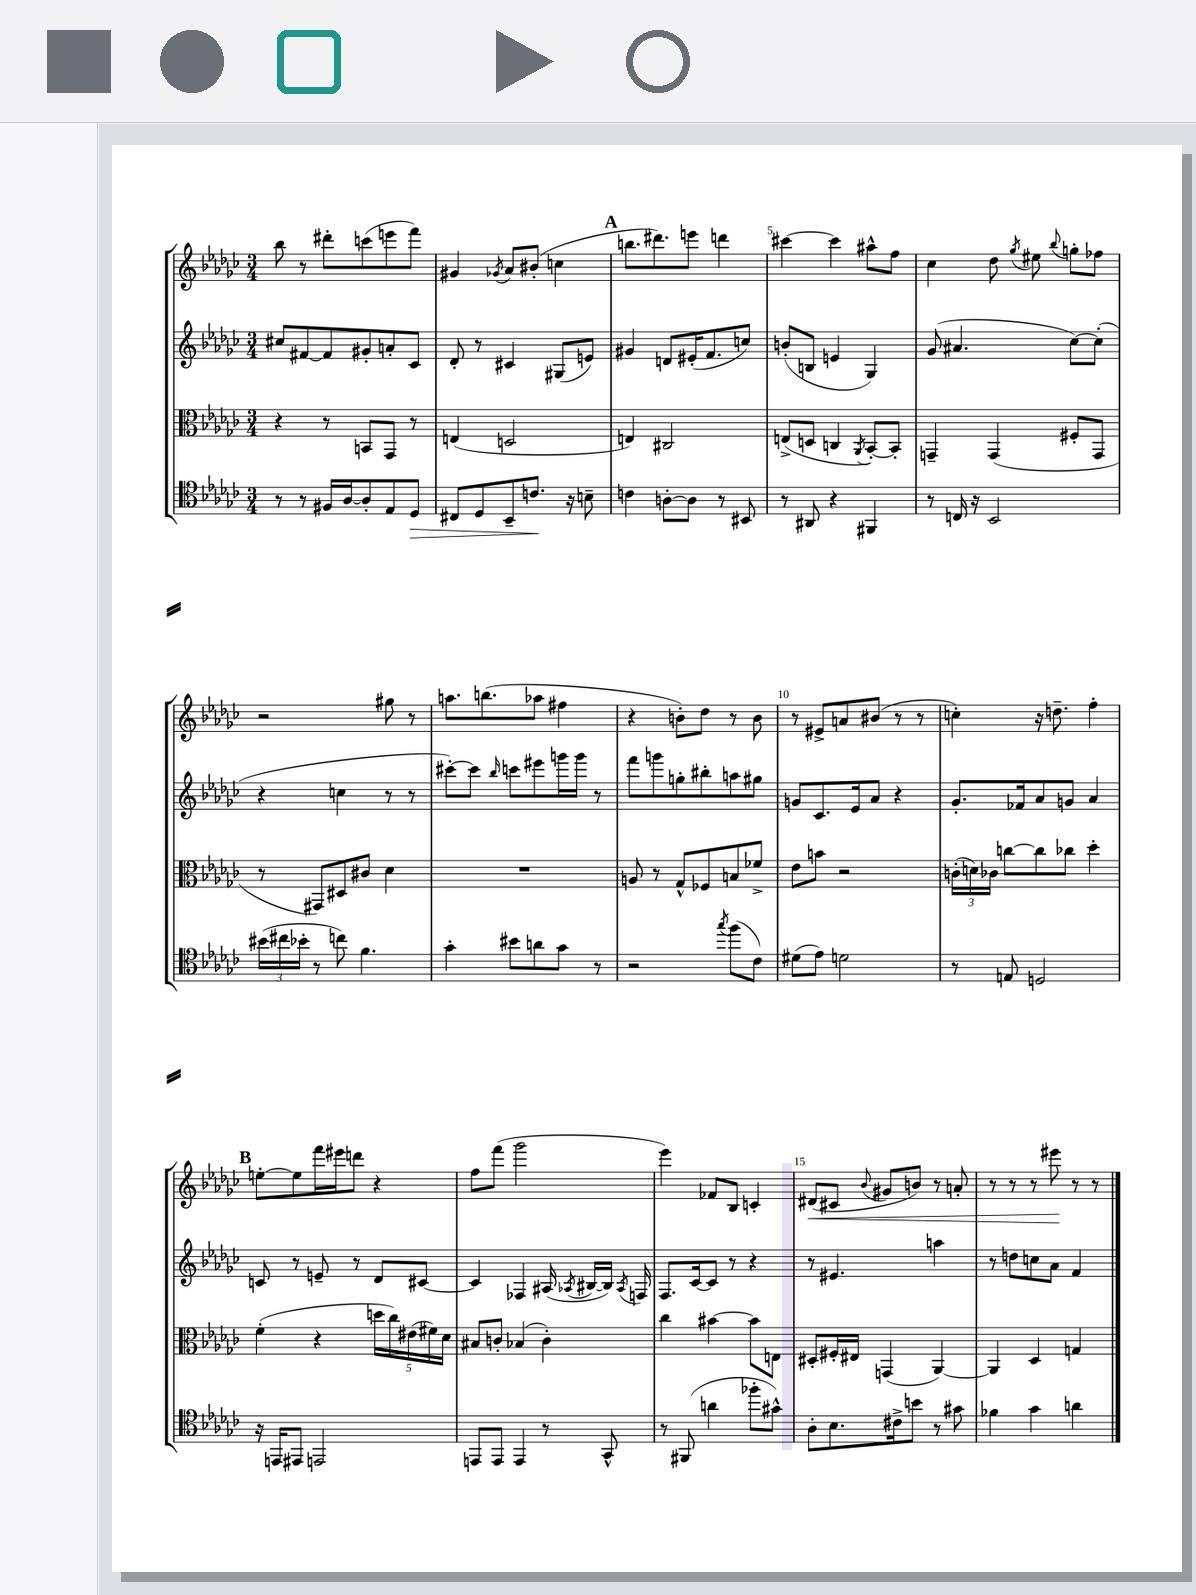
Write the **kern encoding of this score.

**kern	**kern	**kern	**kern
*staff4	*staff3	*staff2	*staff1
*clefC4	*clefC3	*clefG2	*clefG2
*k[b-e-a-d-g-c-]	*k[b-e-a-d-g-c-]	*k[b-e-a-d-g-c-]	*k[b-e-a-d-g-c-]
*M3/4	*M3/4	*M3/4	*M3/4
8r	4r	8cc#	8bb-
8r	.	[8f#	8r
16F#	8r	8f#]	8ddd#'
[16A-	.	.	.
8A-']	8BB	8g#'	(8ccc
8E-	8GG-	8a'	8eee
8D-	8r	8c-	8fff)
=	=	=	=
8C#	(4E	8d-'	4g#
8D-	.	8r	.
.	.	.	8qg-
8BB-~	2D	4c#	8a-
8.c	.	.	(8b#'
.	.	(8G#	4cc
16r	.	.	.
8B~	.	8e)	.
=	=	=	=
4c	4E)	4g#	8.bb
.	.	.	8.ddd#)
[8A'	2C#	8d	.
8A]	.	(16e#'	8eee
.	.	8.f	.
8r	.	.	4ddd
8BB#	.	8cc)	.
=	=	=	=
8r	(8E^	(8b'	[4ccc#
8AA#	8D	8B	.
4r	4C	4e	4ccc#]
.	8qAA-	.	.
4FF#	[8BB-')	4G-)	8aa#^^
.	8BB-']	.	8ff
=	=	=	=
8r	4GG~	(8g-	4cc-
16C	.	4.a#	.
16r	.	.	.
2BB-	(4GG	.	8dd-
.	.	.	8qgg-
.	.	.	8ee#
.	.	.	8qqbb-
.	8F#'	[8cc-)	8gg'
.	8GG	(8cc-']	8ff-
=	=	=	=
(24b#	8r	4r	2r
24cc#	.	.	.
24b-'	.	.	.
8r	8GG#)	.	.
8cc)	8D#	4cc	.
4.f	8c#	.	.
.	4d-	8r	8gg#
.	.	8r	8r
=	=	=	=
4g-'	2.r	[8ccc#')	8.aa
.	.	8ccc#]	.
.	.	.	(8.bb
.	.	16qqbb-	.
8b#	.	8ccc	.
8a	.	8eee#	8aa-
8g-	.	16ggg	4ff#
.	.	16ggg	.
8r	.	8r	.
=	=	=	=
2r	8A	8fff	4r
.	8r	8ggg	.
.	8G-^^	8gg'	8b')
.	8F-	8bb#'	8dd-
8qgg-	.	.	.
(8ff	8B	8aa	8r
8c-)	8f-^	8gg#	8b
=	=	=	=
(8d#	8e-	8g	8r
8e-)	8b	8.c-	8e#^
2d	2r	.	8a
.	.	16e-	.
.	.	8a-	(8b#
.	.	4r	8r
.	.	.	8r
=	=	=	=
8r	(24c'	8.g-'	4cc')
.	24d)	.	.
.	24c-	.	.
8E	[8cc	.	.
.	.	16f-	.
2D	8cc]	8a-	16r
.	.	.	8.dd~
.	8cc-	8g	.
.	4dd-'	4a-	4ff'
=	=	=	=
16r	(4f'	8c	[8ee'
16EE	.	.	.
8EE#	.	8r	8ee]
2EE	4r	8e~	16fff
.	.	.	16eee#
.	.	8r	8ddd
.	20dd	8d-	4r
.	20cc-)	.	.
.	(20e#	.	.
.	.	[8c#	.
.	20f#)	.	.
.	20d-	.	.
=	=	=	=
8EE	8B#	4c#]	8ff
8EE	8c'	.	(8fff
4EE	(4B-	4F-	2ggg-
8r	4c')	(16A#	.
.	.	8qA-	.
.	.	[16B#	.
8GG-^^	.	16B#])	.
.	.	8qA-	.
.	.	16F	.
=	=	=	=
8r	4cc-	8.F	4eee-)
(8FF#	.	.	.
.	.	[16c-	.
4a	[4b#	8c-]	8f-
.	.	8r	8B-
8ff-'	8b#]	4r	4c'
8g#^^)	8E	.	.
=	=	=	=
8A-'	8D#'	8r	(8d#
8.B-	16F#'	4.e#	8c#
.	16E#	.	.
.	.	.	8qqb-
.	(4GG	.	8g#
16c#^	.	.	.
8b	.	.	8b)
8r	[4AA-)	4aa	8r
8g#	.	.	8a'
=	=	=	=
4f-	4AA-]	8r	8r
.	.	8dd	8r
4g-	4D-	8cc	8r
.	.	8a-	8eee#
4a	4G	4f	8r
.	.	.	8r
==	==	==	==
*-	*-	*-	*-
